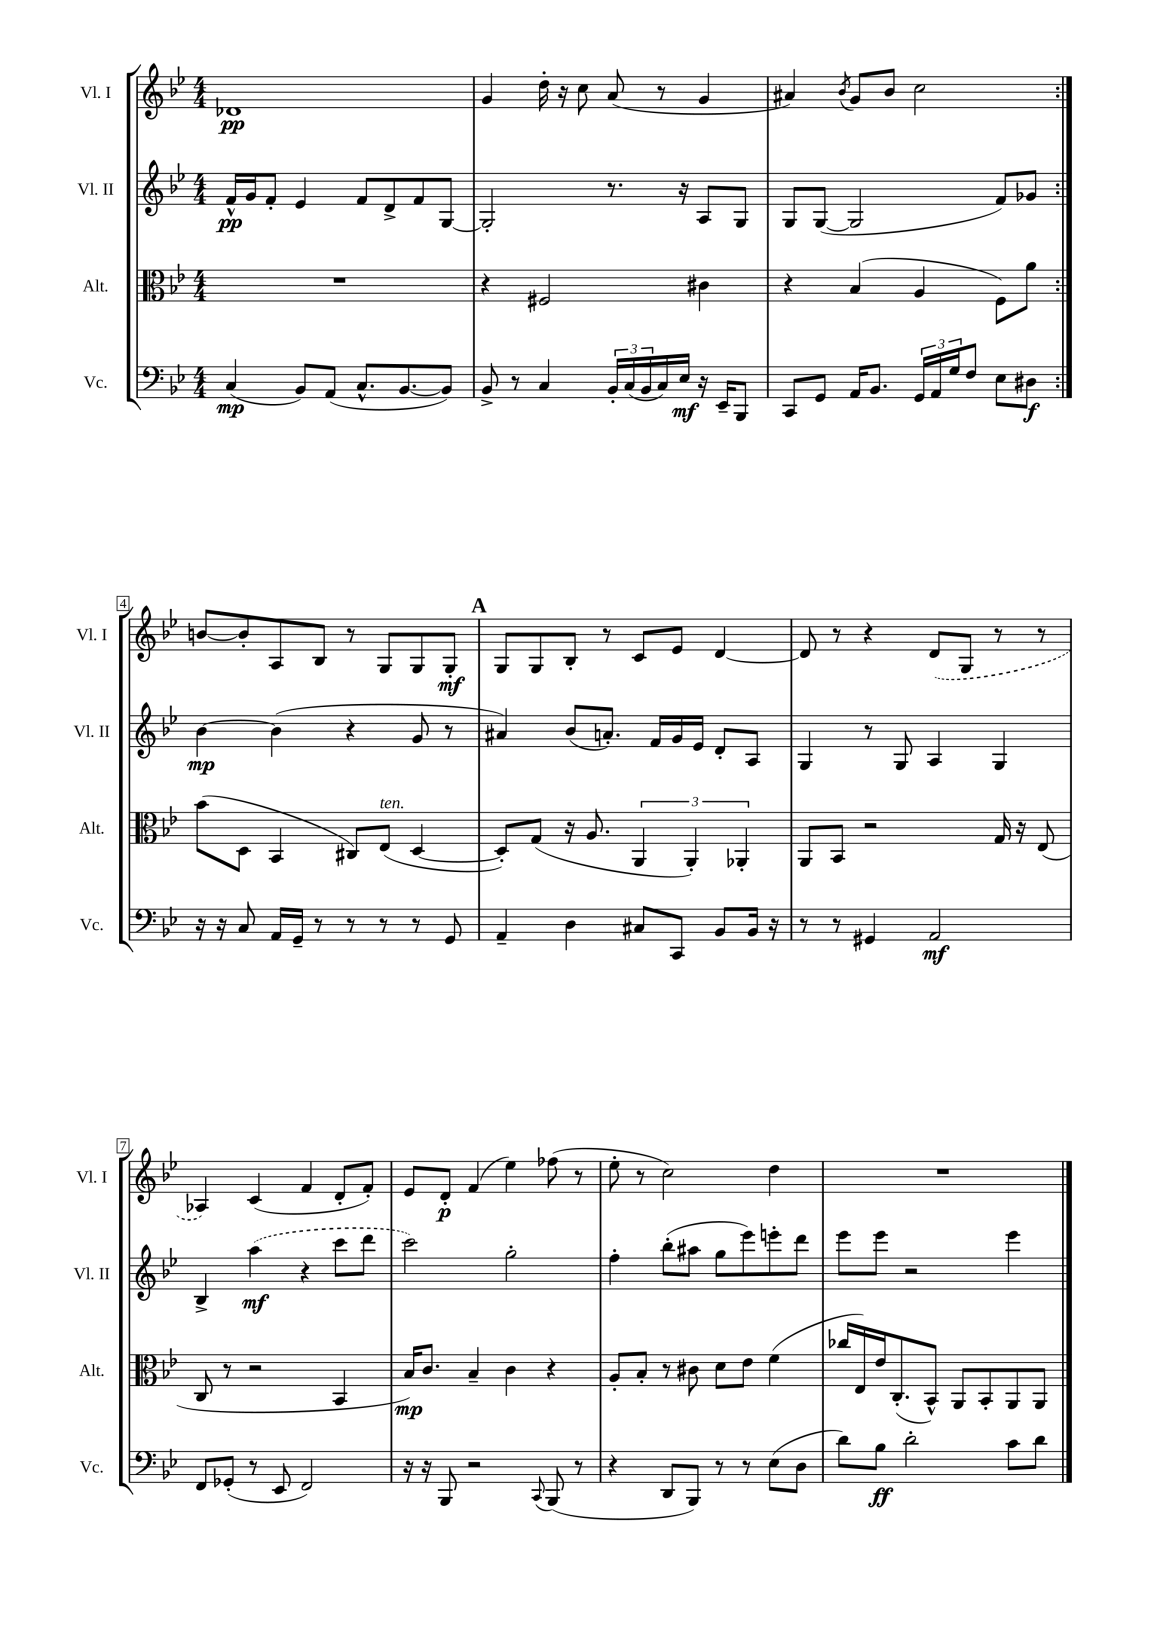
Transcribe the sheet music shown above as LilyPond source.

<<
\new StaffGroup <<
\new Staff = "s0" \with { instrumentName = "Vl. I" shortInstrumentName = "Vl. I" } {
    \clef treble \key bes \major \numericTimeSignature \time 4/4
    \repeat volta 2 { des'1\pp |
    g'4 d''16-. r16 c''8 a'8( r8 g'4 |
    ais'4) \acciaccatura { bes'8 } g'8 bes'8 c''2 | }
    b'8~ b'8-. a8 bes8 r8 g8 g8 g8-.\mf |
    \mark \markup { \bold "A" } g8 g8 bes8-. r8 c'8 ees'8 d'4~ |
    d'8 r8 r4 \once \slurDashed d'8( g8 r8 r8 |
    aes4) c'4( f'4 d'8-. f'8-.) |
    ees'8 d'8-.\p f'4( ees''4) fes''8( r8 |
    ees''8-. r8 c''2) d''4 |
    R1 \bar "|." |
}
\new Staff = "s1" \with { instrumentName = "Vl. II" shortInstrumentName = "Vl. II" } {
    \clef treble \key bes \major \numericTimeSignature \time 4/4
    \repeat volta 2 { f'16-^\pp g'16 f'8-. ees'4 f'8 d'8-> f'8 g8~ |
    g2-. r8. r16 a8 g8 |
    g8 g8~( g2 f'8) ges'8 | }
    bes'4~\mp bes'4( r4 g'8 r8 |
    \mark \markup { \bold "A" } ais'4) bes'8( a'8.-.) f'16 g'16 ees'16 d'8-. a8 |
    g4 r8 g8 a4 g4 |
    bes4-> \once \slurDashed a''4\mf( r4 c'''8 d'''8 |
    c'''2) g''2-. |
    f''4-. bes''8-.( ais''8 g''8 ees'''8) e'''8-. d'''8 |
    ees'''8 ees'''8 r2 ees'''4 \bar "|." |
}
\new Staff = "s2" \with { instrumentName = "Alt." shortInstrumentName = "Alt." } {
    \clef alto \key bes \major \numericTimeSignature \time 4/4
    \repeat volta 2 { R1 |
    r4 fis2 cis'4 |
    r4 bes4( a4 f8) a'8 | }
    bes'8( d8 bes,4 cis8) ees8^\markup { \italic "ten." }( d4~ |
    \mark \markup { \bold "A" } d8-.) g8( r16 a8. \tuplet 3/2 { a,4 a,4-.) aes,4-. } |
    a,8 bes,8 r2 g16 r16 ees8( |
    c8 r8 r2 bes,4 |
    bes16\mp) c'8. bes4-- c'4 r4 |
    a8-. bes8-. r8 cis'8 d'8 ees'8 f'4( |
    ces''16 ees16) ees'16 c8.-.( bes,8-^) a,8 bes,8-. a,8 a,8 \bar "|." |
}
\new Staff = "s3" \with { instrumentName = "Vc." shortInstrumentName = "Vc." } {
    \clef bass \key bes \major \numericTimeSignature \time 4/4
    \repeat volta 2 { c4\mp( bes,8) a,8( c8.-^ bes,8.~ bes,8) |
    bes,8-> r8 c4 \tuplet 3/2 { bes,16-. c16( bes,16 } c16) ees16\mf r16 ees,16-- bes,,8 |
    c,8 g,8 a,16 bes,8. \tuplet 3/2 { g,16 a,16 g16 } f8 ees8 dis8\f | }
    r16 r16 c8 a,16 g,16-- r8 r8 r8 r8 g,8 |
    \mark \markup { \bold "A" } a,4-- d4 cis8 c,8 bes,8 bes,16 r16 |
    r8 r8 gis,4 a,2\mf |
    f,8 ges,8-.( r8 ees,8 f,2) |
    r16 r16 bes,,8 r2 \appoggiatura { c,8 } bes,,8( r8 |
    r4 d,8 bes,,8) r8 r8 ees8( d8 |
    d'8) bes8\ff d'2-. c'8 d'8 \bar "|." |
}
>>
>>
\layout { \context { \Score \override BarNumber.stencil = #(make-stencil-boxer 0.1 0.3 ly:text-interface::print) } }
